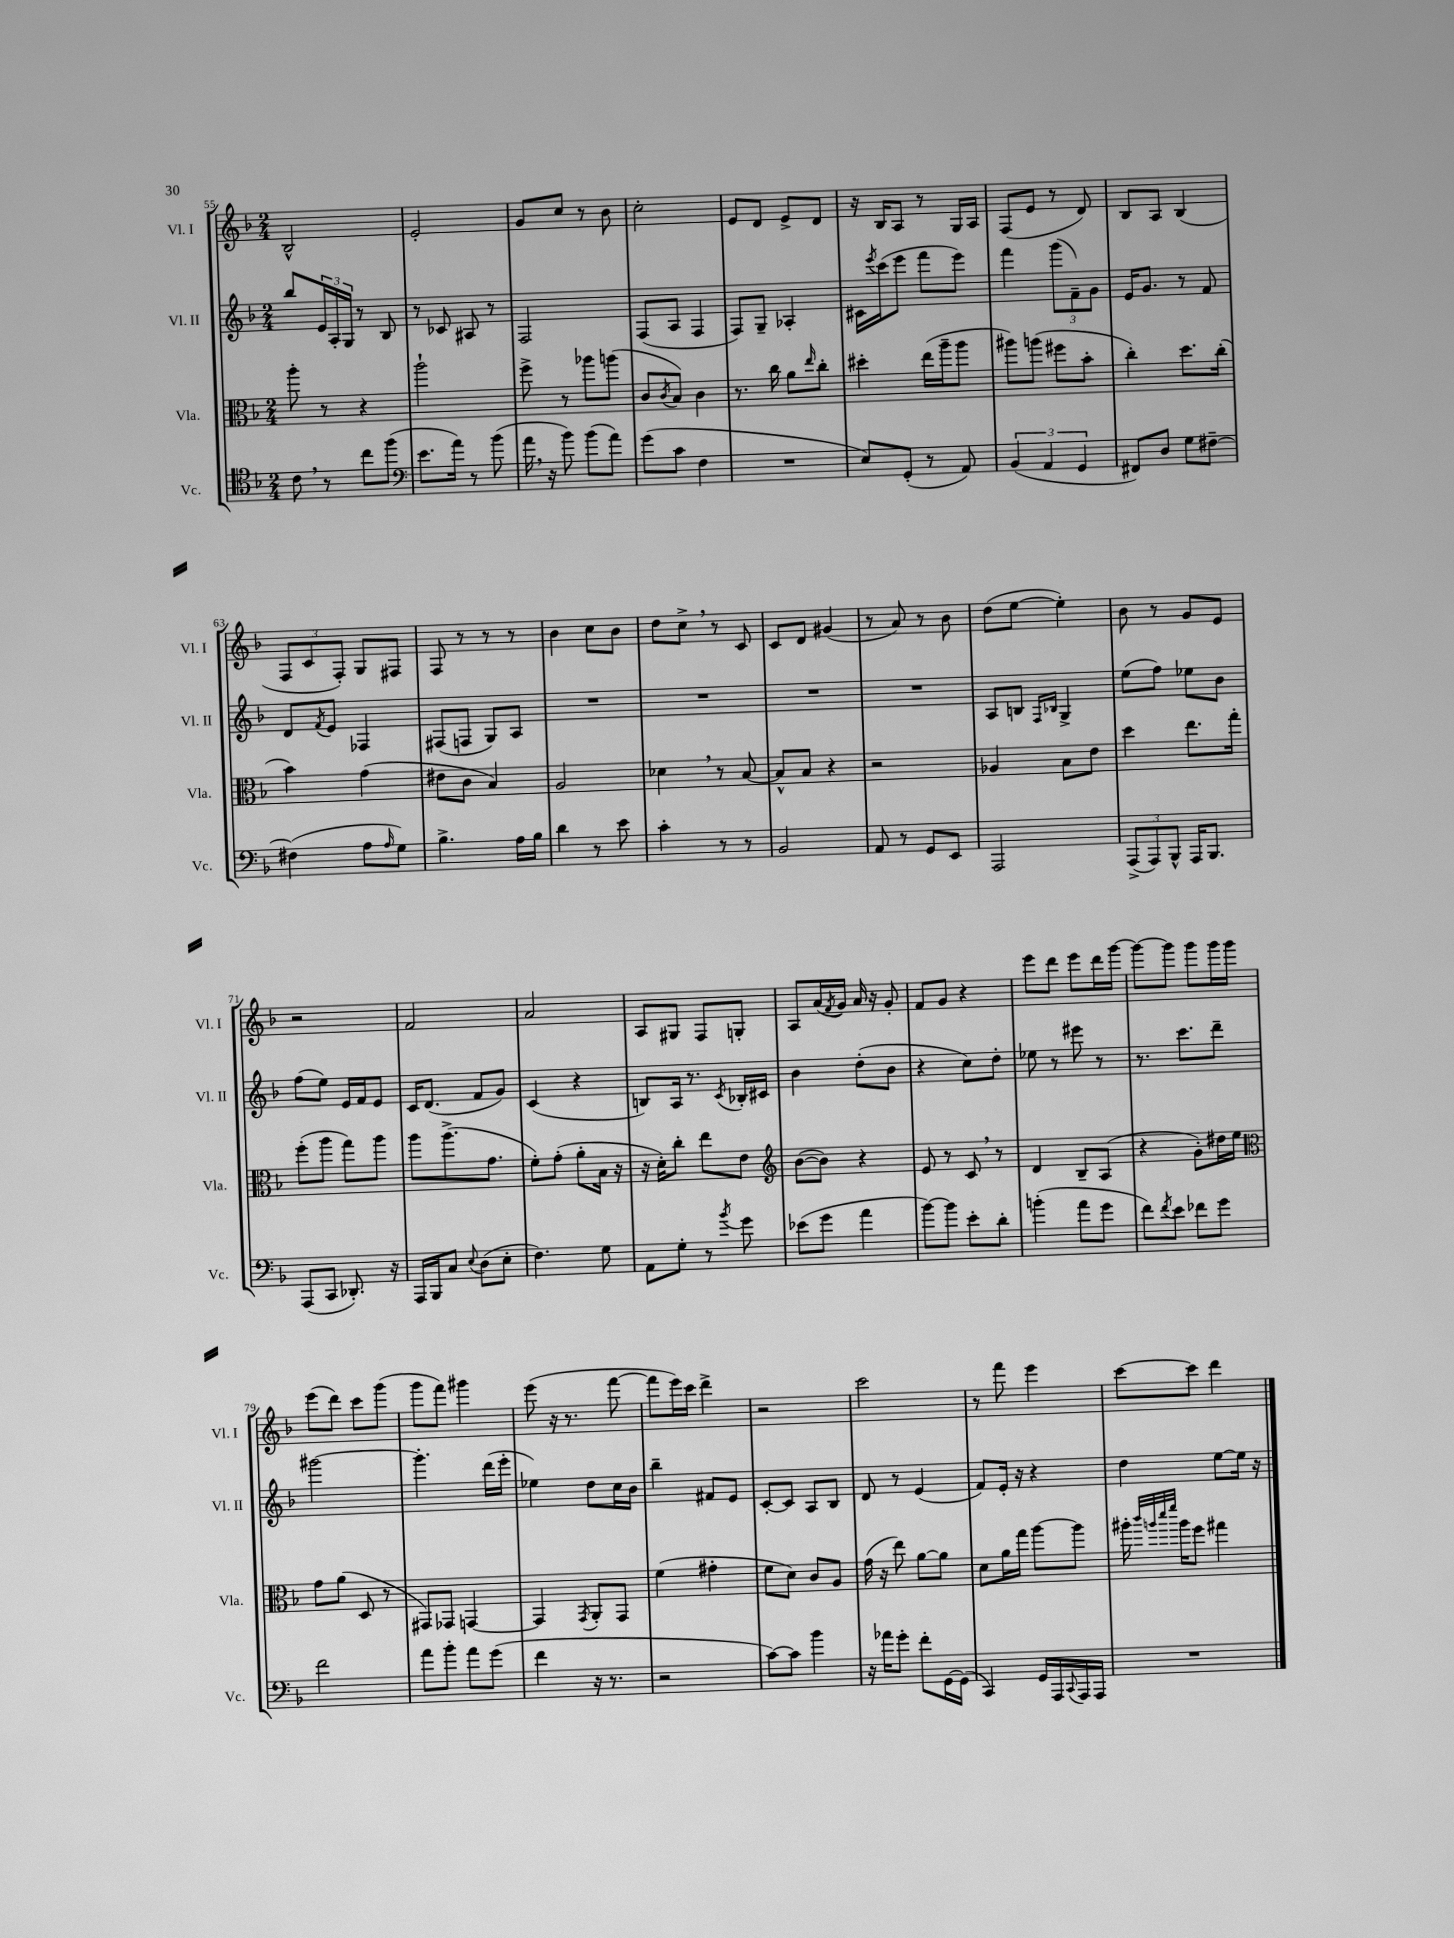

**kern	**kern	**kern	**kern
*part4	*part3	*part2	*part1
*staff4	*staff3	*staff2	*staff1
*I"Vc.	*I"Vla.	*I"Vl. II	*I"Vl. I
*I'Vc.	*I'Vla.	*I'Vl. II	*I'Vl. I
*clefC4	*clefC3	*clefG2	*clefG2
*k[b-]	*k[b-]	*k[b-]	*k[b-]
*M2/4	*M2/4	*M2/4	*M2/4
=55	=55	=55	=55
8c,\	8aa'\	8bb-/L	2B-^^/
8r	8r	24e/L	.
.	.	24A'/	.
.	.	24G/JJ	.
8cc\L	4r	8r	.
(8ff\J	.	8B-/	.
=56	=56	=56	=56
*clefF4	*	*	*
8.e\L	2aa`\	8r	2e'/
.	.	8c-X/	.
16a\Jk)	.	.	.
8r	.	8A#X/	.
(8b-\	.	8r	.
=57	=57	=57	=57
16a,\	8ff^\	2F/	8g/L
16r	.	.	.
8b-\)	8r	.	8cc/J
(8b-\L	8aa-X\L	.	8r
8a\J)	(8aan\J	.	8b-\
=58	=58	=58	=58
(8g\L	8c/L	(8F/L	2cc'\
.	8qc/	.	.
8c\J	8B-/J)	8A/J	.
4F\	4c\	4F/	.
=59	=59	=59	=59
2r	8.r	8F/L)	8e/L
.	.	8G~/J	8d/J
.	16cc\	.	.
.	8a\L	4A-X'/	8e^/L
.	16qqee/	.	.
.	8cc'\J	.	8d/J
=60	=60	=60	=60
8E/L)	4dd#X'\	16c#X\LL	16r
.	.	8qeee/	.
.	.	(16ccc\J	16B-/KL
(8GG'/J	.	8eee\J	8A/J
8r	(16ee\LL	8fff\L	8r
.	16aa~\J	.	.
8AA/)	8aa\J	8eee\J)	16G/LL
.	.	.	16A/JJ
=61	=61	=61	=61
(6BB-/	8aa#X\L)	4fff\	(8F/L
.	(8aan\J	.	8e/J
6AA/	.	.	.
.	8ff#X\L	(12ggg\L	8r
6GG/	.	12f~\)	.
.	8b-'\J	.	8d/)
.	.	12g\J	.
=62	=62	=62	=62
8FF#X/L)	4cc'\)	16e/KL	8B-/L
.	.	8.g/J	.
8D/J	.	.	8A/J
8G\L	8.dd\L	8r	(4B-/
[8F#X~\J	.	8f/	.
.	(16cc'\Jk	.	.
!!LO:LB:g=z
=63	=63	=63	=63
(4F#X\]	4b-\)	8d/L	12F/L
.	.	.	12c/
.	.	8qf/	.
.	.	8e/J	.
.	.	.	12F'/J)
8A\L	(4g\	4F-X/	8G/L
16qqA/	.	.	.
8G\J)	.	.	8F#X/J
=64	=64	=64	=64
4.B-^\	8e#X\L	(8F#X/L	8F/
.	8c\J	8Fn/J	8r
.	4B-/)	8G/L)	8r
16A\LL	.	8A/J	8r
16B-\JJ	.	.	.
=65	=65	=65	=65
4d\	2A/	2r	4b-\
8r	.	.	8cc\L
8e\	.	.	8b-\J
=66	=66	=66	=66
4c'\	4d-X,\	2r	8dd\L
.	.	.	8cc^,\J
8r	8r	.	8r
8r	[8B-/	.	8c/
=67	=67	=67	=67
2BB-/	8B-^^/L]	2r	8c/L
.	8B-/J	.	8d/J
.	4r	.	(4g#X/
=68	=68	=68	=68
8AA/	2r	2r	8r
8r	.	.	8a/)
8GG/L	.	.	8r
8EE/J	.	.	8b-\
=69	=69	=69	=69
2AAA/	4A-X/	8A/L	(8dd\L
.	.	8Bn/J	[8ee\J
.	.	16qqF/LL	.
.	.	16qqB-X/JJ	.
.	8B-\L	4G^/	4ee'\])
.	8e\J	.	.
=70	=70	=70	=70
(12AAA^/L	4dd\	(8ee\L	8b-\
12AAA/)	.	.	.
.	.	8ff\J)	8r
12BBB-^^/J	.	.	.
16AAA/KL	8.ee\L	8ee-X\L	8g/L
8.BBB-/J	.	.	.
.	.	8b-\J	8e/J
.	16gg'\Jk	.	.
!!LO:LB:g=z
=71	=71	=71	=71
(8AAA/L	(8ff'\L	(8ff\L	2r
8CC/J	8aa\J	8ee\J)	.
8.DD-X'/)	8gg\L)	16e/LL	.
.	.	16f/J	.
.	8aa\J	8e/J	.
16r	.	.	.
=72	=72	=72	=72
16AAA/LL	8aa\L	16c/KL	2f/
16BBB-/J	.	(8.d/J	.
8C/J	(8.aa^\	.	.
8qqE/	.	.	.
(8D\L	.	8f/L	.
.	8.g\J	.	.
8E'\J	.	8g/J)	.
=73	=73	=73	=73
4.F\)	8f'\L)	(4c/	2a/
.	(8g'\J	.	.
.	8a'\L	4r	.
8G\	16B-\Jk	.	.
.	16r	.	.
=74	=74	=74	=74
8AA\L	16r	8Bn/L)	8A/L
.	16d'\KL)	.	.
8G'\J	8cc'\J	16A/Jk	8G#X/J
.	.	8.r	.
8r	8ee\L	.	8F/L
8qb-/	.	8qc/	.
8g\	8e\J	16B-X'/LL	8Gn'/J
.	.	16c#X/JJ	.
=75	=75	=75	=75
*	*clefG2	*	*
(8e-X\L	([8b-\L	4b-\	8A/L
8g\J	8b-\J])	.	(16a/L
.	.	.	8qf/
.	.	.	16g/JJ)
4a\	4r	(8dd'\L	16a/
.	.	.	16r
.	.	8b-\J	8g'/
=76	=76	=76	=76
[8b-\L)	8e/	4r	8f/L
8b-\J]	8r	.	8g/J
8e'\L	8c,/	8cc\L)	4r
8d'\J	8r	8dd'\J	.
=77	=77	=77	=77
(4bn'\	4d/	8ee-X\	8eee\L
.	.	8r	8ddd\J
8a\L	8B-~/L	8eee#X\	8eee\L
8g\J	(8A/J	8r	16ddd\L
.	.	.	[16ggg\JJ
=78	=78	=78	=78
8f\L)	4r	8.r	8ggg\L_
8qf/	.	.	.
8e\J	.	.	8ggg\J]
.	.	8.ccc\L	.
8f-X\L	8g'\L)	.	8ggg\L
8g\J	16dd#X\L	8ddd~\J	16ggg\L
.	16ee\JJ	.	16ggg\JJ
!!LO:LB:g=z
=79	=79	=79	=79
*	*clefC3	*	*
2f\	8g\L	[2ggg#X\	(8eee\L
.	(8a\J	.	8ddd\J)
.	8D/	.	8ccc\L
.	8r	.	(8ggg\J
=80	=80	=80	=80
8a\L	8GG#X/L)	4.ggg#'\]	8ggg\L
8b-'\J	8GG-X/J	.	8fff\J)
8a\L	[4GGn/	.	4ggg#X\
(8g\J	.	(16ddd\LL	.
.	.	16eee'\JJ	.
=81	=81	=81	=81
4f\	4GG/]	4ee-X\)	(8eee\
.	.	.	16r
.	.	.	8.r
.	8qGG/	.	.
16r	8AA'/L	8dd\L	.
8.r	.	.	.
.	8GG/J	16cc\L	[8fff\
.	.	16b-\JJ	.
=82	=82	=82	=82
2r	(4f\	4bb-~\	8fff\L]
.	.	.	16eee\L)
.	.	.	16ccc\JJ
.	4g#X'\	8f#X/L	4ddd^\
.	.	8e/J	.
=83	=83	=83	=83
[8c\L)	8f\L	[8c'/L	2r
8c\J]	8d\J)	8c/J]	.
4b-\	8c/L	8A/L	.
.	8A/J	8B-/J	.
=84	=84	=84	=84
16r	(16g\	8d/	2ccc\
16a-X\KL	16r	.	.
8g'\J	8ee\)	8r	.
8f'\L	[8a\L	(4e/	.
[16GG\L	8a\J]	.	.
(16GG\JJ]	.	.	.
=85	=85	=85	=85
4CC/)	8d\L	8f/L)	8r
.	16a\L	16e'/Jk	8fff\
.	16gg\JJ	16r	.
16GG/LL	[8aa\L	4r	4eee\
16AAA/	.	.	.
8qqCC/	.	.	.
16AAA/	8aa\J]	.	.
16AAA/JJ	.	.	.
=86	=86	=86	=86
2r	16aa#X'\	4dd\	[8ccc\L
.	32qqccc/LLL	.	.
.	32qqaan/	.	.
.	32qqddd/	.	.
.	32qqfff/JJJ	.	.
.	16aa\KL	.	.
.	8ff\J	.	8ccc\J]
.	4gg#X\	[8ee\L	4ddd\
.	.	16ee\Jk]	.
.	.	16r	.
==	==	==	==
*-	*-	*-	*-
